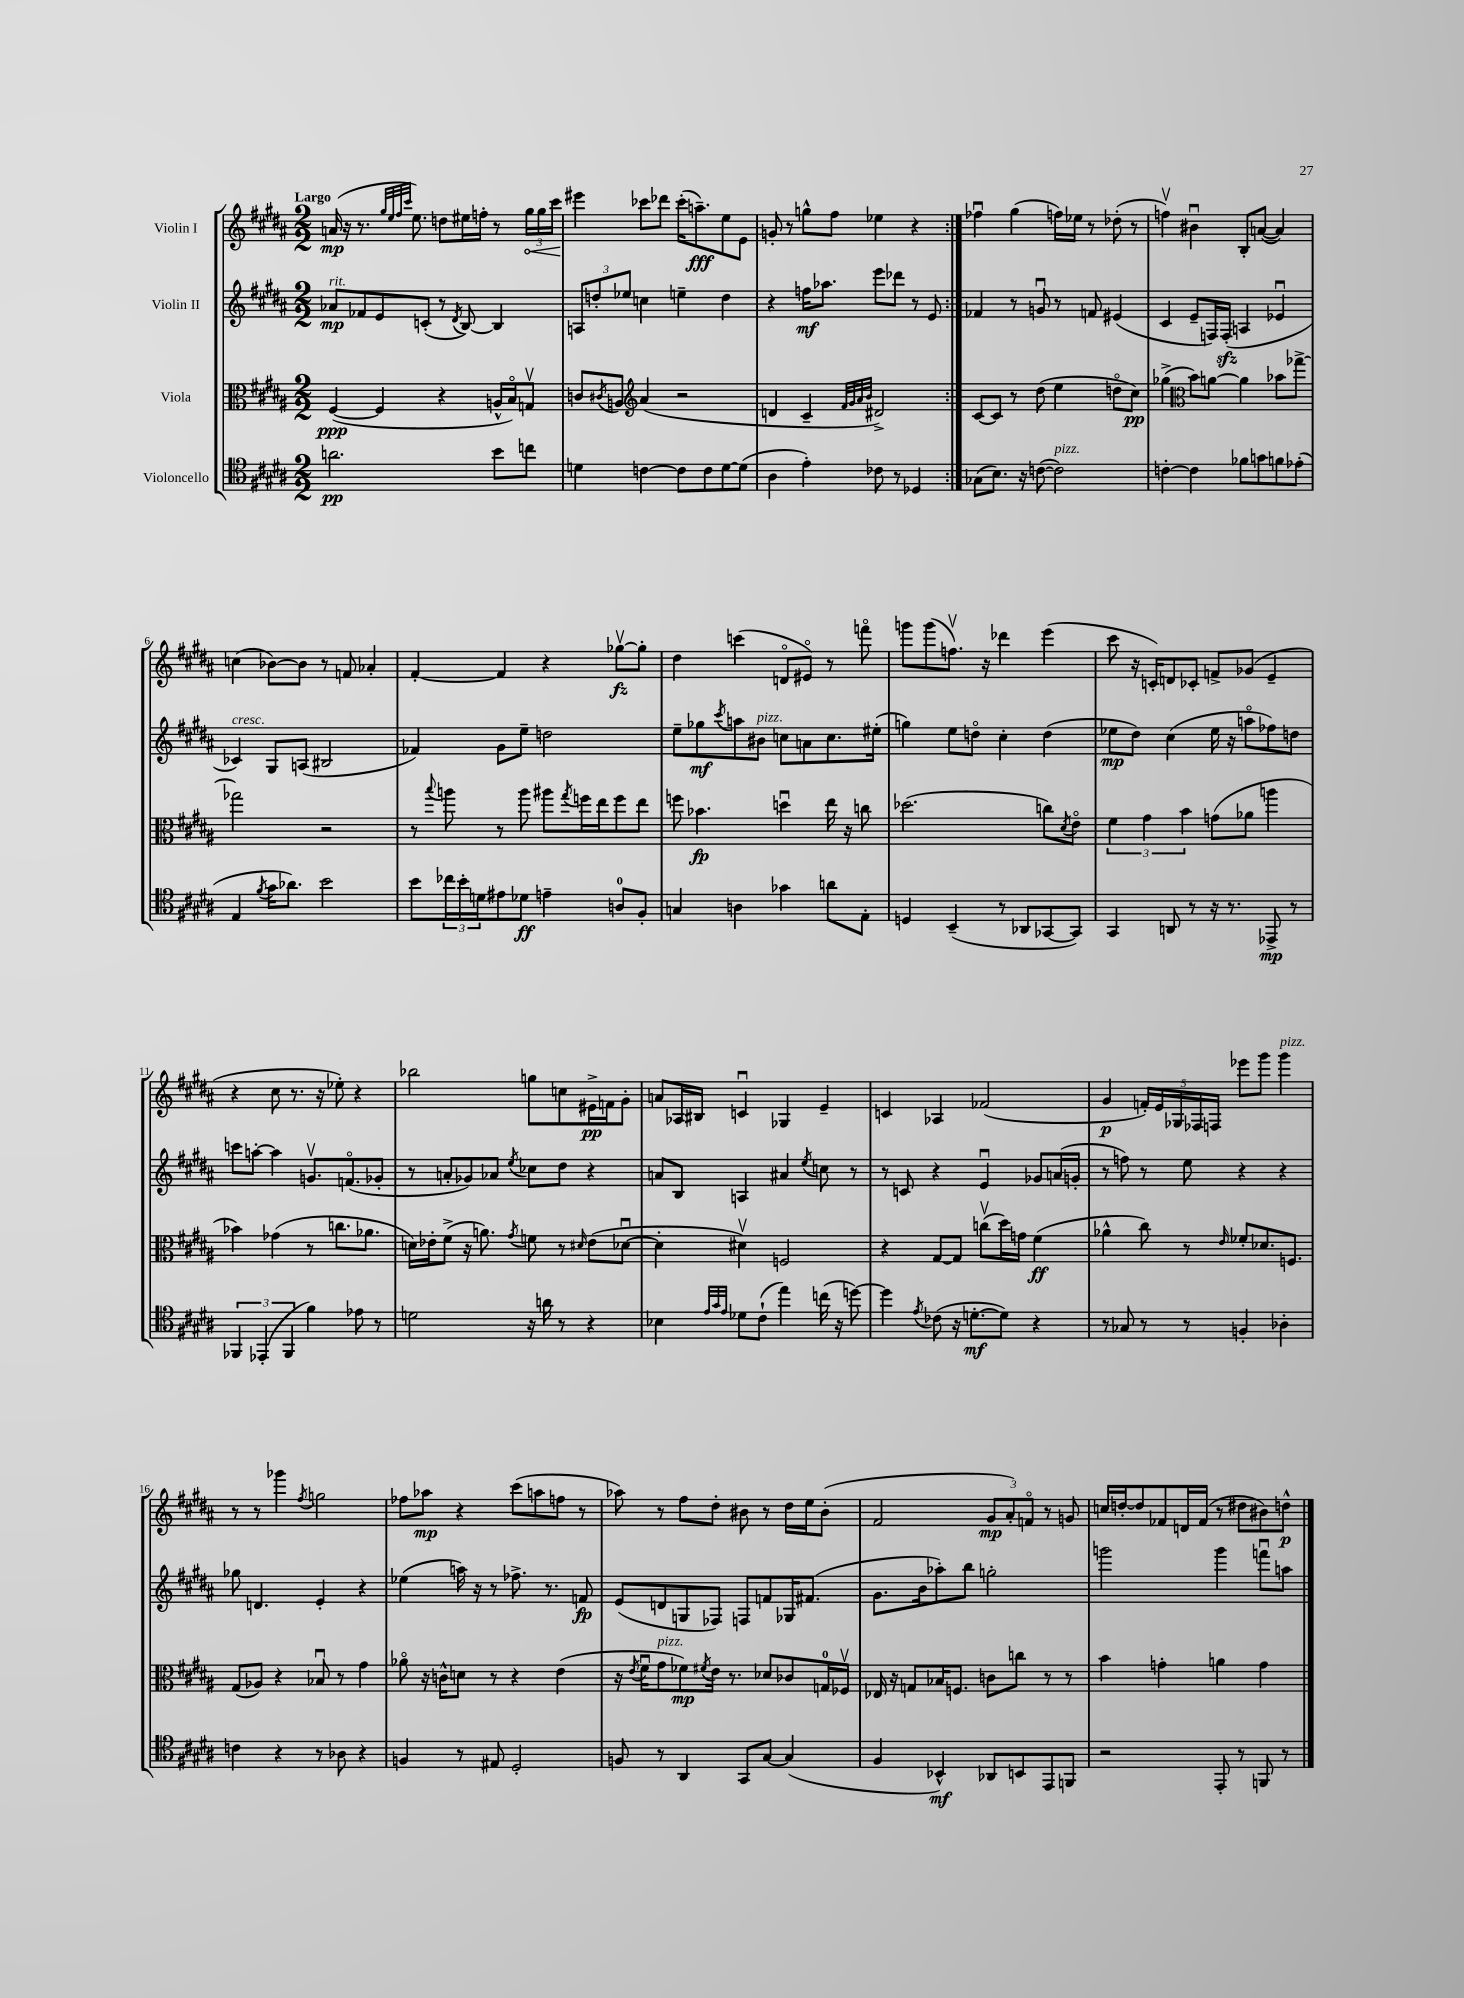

**kern	**dynam	**kern	**dynam	**kern	**dynam	**kern	**dynam
*part4	*part4	*part3	*part3	*part2	*part2	*part1	*part1
*staff4	*staff4	*staff3	*staff3	*staff2	*staff2	*staff1	*staff1
*I"Violoncello	*	*I"Viola	*	*I"Violin II	*	*I"Violin I	*
*clefC4	*	*clefC3	*	*clefG2	*	*clefG2	*
*k[f#c#g#d#a#]	*	*k[f#c#g#d#a#]	*	*k[f#c#g#d#a#]	*	*k[f#c#g#d#a#]	*
*M2/2	*	*M2/2	*	*M2/2	*	*M2/2	*
=1	=1	=1	=1	=1	=1	=1	=1
!	!	!	!	!	!	!LO:TX:a:B:t=Largo	!
!	!	!	!	!LO:TX:a:i:t=rit.	!	!	!
2.an\	pp	([4F#/	ppp	8a-X/L	mp	(16an/	mp
.	.	.	.	.	.	16r	.
.	.	.	.	8f-X/	.	8.r	.
.	.	4F#/]	.	8e/	.	.	.
.	.	.	.	.	.	32qqgg#/LLL	.
.	.	.	.	.	.	32qqee/	.
.	.	.	.	.	.	32qqff#/	.
.	.	.	.	.	.	32qqccc#/JJJ	.
.	.	.	.	.	.	8.ee\)	.
.	.	.	.	(8cn'/J	.	.	.
.	.	4r	.	8r	.	8ddn\L	.
.	.	.	.	8qd#/	.	.	.
.	.	.	.	[8B/)	.	16ee#X\L	.
.	.	.	.	.	.	16ffn'\JJ	.
8b\L	.	16An^^/LL	.	4B/]	.	8r	.
.	.	16B/J)	.	.	.	.	.
!	!	!	!	!	!	!	!LO:HP:b
8ccn\J	.	8Gnv/J	.	.	.	24gg#\LL	<
.	.	.	.	.	.	24gg#\	.
.	.	.	.	.	.	24ccc#\JJ	.
.	.	.	.	.	.	.	[
=2	=2	=2	=2	=2	=2	=2	=2
4dn\	.	8cn/L	.	12An/L	.	4eee#X\	.
.	.	.	.	12ddn'/	.	.	.
.	.	8qc#X/	.	.	.	.	.
.	.	8An/J	.	.	.	.	.
.	.	.	.	12ee-X/J	.	.	.
*	*	*clefG2	*	*	*	*	*
[4cn\	.	(4a#/	.	4ccn\	.	8ccc-X\L	.
.	.	.	.	.	.	8ddd-X\J	.
8c\L]	.	2r	.	4een~\	.	(16ccc-'\KL	.
.	.	.	.	.	.	8.aan~\)	fff
8c\	.	.	.	.	.	.	.
[8d\	.	.	.	4dd\	.	8ee\	.
(8d\J]	.	.	.	.	.	8e\J	.
=3	=3	=3	=3	=3	=3	=3	=3
4A#\	.	4dn/	.	4r	.	8gn'/	.
.	.	.	.	.	.	8r	.
4e'\)	.	4c#~/	.	16ffn\KL	mf	8ggn^^\L	.
.	.	.	.	8.aa-X\J	.	.	.
.	.	.	.	.	.	8ff#\J	.
.	.	32qqf#/LLL	.	.	.	.	.
.	.	32qqg#/	.	.	.	.	.
.	.	32qqa#/	.	.	.	.	.
.	.	32qqb/JJJ	.	.	.	.	.
8c-X\	.	2d#X^/)	.	8eee\L	.	4ee-X\	.
8r	.	.	.	8ddd-X\J	.	.	.
4D-X/	.	.	.	8r	.	4r	.
.	.	.	.	8e/	.	.	.
=4:|!	=4:|!	=4:|!	=4:|!	=4:|!	=4:|!	=4:|!	=4:|!
(8G-X\L	.	[8c#/L	.	4f-X/	.	4ff-Xu\	.
8.B\J)	.	8c#/J]	.	.	.	.	.
.	.	8r	.	8r	.	(4gg#\	.
16r	.	.	.	.	.	.	.
([8cn\	.	(8dd#\	.	8gnu/	.	.	.
!LO:TX:a:i:t=pizz.	!	!	!	!	!	!	!
2c\])	.	4ee\	.	8r	.	16ffn\LL)	.
.	.	.	.	.	.	16ee-X\JJ	.
.	.	.	.	8fn/	.	8r	.
.	.	8ddn\L	.	(4e#X/	.	(8dd-X'\	.
.	.	8cc#\J)	pp	.	.	8r	.
=5	=5	=5	=5	=5	=5	=5	=5
[4cn'\	.	(4gg-X^\	.	4c#/	.	4ffnv\)	.
*	*	*clefC3	*	*	*	*	*
4c\]	.	8b\L)	.	8e~/L	.	4b#Xu\	.
.	.	[8an\J	.	16Fn/L)	.	.	.
.	.	.	.	(16Fzz'/JJ	.	.	.
8f-X\L	.	4a\]	.	4An/	.	8B'/L	.
8gn\	.	.	.	.	.	([8an/J	.
8fn\	.	8b-X\L	.	4e-Xu/	.	4a/])	.
(8e-X'\J	.	[8gg-X^\J	.	.	.	.	.
!!LO:LB:g=z
=6	=6	=6	=6	=6	=6	=6	=6
!	!	!	!	!LO:TX:a:i:t=cresc.	!	!	!
4E/	.	2gg-X\]	.	4c-X/)	.	(4ccn\	.
8qf#/	.	.	.	.	.	.	.
16g#\KL	.	.	.	8G#/L	.	[8b-X\L)	.
8.a-X\J)	.	.	.	.	.	.	.
.	.	.	.	(8An/J	.	8b-\J]	.
2b\	.	2r	.	2B#X/	.	8r	.
.	.	.	.	.	.	8fn/	.
.	.	.	.	.	.	4a-X'/	.
=7	=7	=7	=7	=7	=7	=7	=7
8b\L	.	8r	.	4f-X/)	.	[4f#'/	.
.	.	8qqbb/	.	.	.	.	.
24cc-X\L	.	8aan\	.	.	.	.	.
24b'\	.	.	.	.	.	.	.
24dn\J	.	.	.	.	.	.	.
8e#X\	.	8r	.	8g#\L	.	4f#/]	.
8d-X\J	ff	8aa\	.	8ee~\J	.	.	.
4en~\	.	8aa#X\L	.	2ddn\	.	4r	.
.	.	8qgg#/	.	.	.	.	.
.	.	16ffn\L	.	.	.	.	.
.	.	16ee\J	.	.	.	.	.
8An/L	.	8ff\	.	.	.	[8gg-Xv\L	fz
8F#'/J	.	8ee\J	.	.	.	8gg-'\J]	.
=8	=8	=8	=8	=8	=8	=8	=8
4Gn/	.	8ffn\	.	8ee~\L	.	4dd#\	.
.	.	4.b-X\	fp	8gg-X\	mf	.	.
.	.	.	.	8qccc#/	.	.	.
4An\	.	.	.	8aan\	.	(4cccn\	.
!	!	!	!	!LO:TX:a:i:t=pizz.	!	!	!
.	.	.	.	8b#X\J	.	.	.
4g-X\	.	4ddnu\	.	8ccn\L	.	8dn/L	.
.	.	.	.	8an\	.	8e#X/J)	.
8an\L	.	16ee\	.	8.cc\	.	8r	.
.	.	16r	.	.	.	.	.
8E'\J	.	8ccn\	.	.	.	8fffn\	.
.	.	.	.	(16ee#X'\Jk	.	.	.
=9	=9	=9	=9	=9	=9	=9	=9
4Dn/	.	(2.dd-X\	.	4ggn\)	.	8gggn\L	.
.	.	.	.	.	.	(8ggg\	.
(4BB~/	.	.	.	8ee\L	.	8.ffnv\J)	.
.	.	.	.	8ddn\J	.	.	.
.	.	.	.	.	.	16r	.
8r	.	.	.	4cc#'\	.	4ddd-X\	.
8AA-X/L	.	.	.	.	.	.	.
[8GG-X/	.	8ccn\L)	.	(4dd\	.	(4eee\	.
.	.	8qd#/	.	.	.	.	.
8GG-/J])	.	8e\J	.	.	.	.	.
=10	=10	=10	=10	=10	=10	=10	=10
4GG#/	.	6f#\	.	8ee-X\L	mp	8ccc#\	.
.	.	.	.	8dd#\J)	.	16r	.
.	.	6g#\	.	.	.	.	.
.	.	.	.	.	.	16cn'/KL)	.
8AAn/	.	.	.	(4cc#\	.	8dn/	.
.	.	6b\	.	.	.	.	.
8r	.	.	.	.	.	8c-X'/J	.
16r	.	(8gn\L	.	16ee-\	.	8fn^/L	.
8.r	.	.	.	16r	.	.	.
.	.	8a-X\J	.	8aan\L	.	(8g-X/J	.
8EE-X^/	mp	4aan\	.	8ff-X\)	.	4e~/	.
8r	.	.	.	8ddn\J	.	.	.
!!LO:LB:g=z
=11	=11	=11	=11	=11	=11	=11	=11
6FF-X/	.	4b-X\)	.	8cccn\L	.	4r	.
.	.	.	.	[8aan'\J	.	.	.
(6EE-X'/	.	.	.	.	.	.	.
.	.	(4g-X\	.	4aa\]	.	8cc#\	.
6FF-/	.	.	.	.	.	.	.
.	.	.	.	.	.	8.r	.
4f#\)	.	8r	.	8.gnv/L	.	.	.
.	.	.	.	.	.	16r	.
.	.	8.ccn\L	.	.	.	8ee-X'\)	.
.	.	.	.	(8.fn/	.	.	.
8e-X\	.	.	.	.	.	4r	.
.	.	8.a-X\J	.	.	.	.	.
8r	.	.	.	8g-X'/J	.	.	.
=12	=12	=12	=12	=12	=12	=12	=12
2dn\	.	16dn\LL)	.	8r	.	2bb-X\	.
.	.	16e-X'\J	.	.	.	.	.
.	.	(8f#^\J	.	8an'/L	.	.	.
.	.	16r	.	8g-X/)	.	.	.
.	.	8.an\)	.	.	.	.	.
.	.	.	.	8a-X/J	.	.	.
.	.	8qg#/	.	8qee/	.	.	.
16r	.	8fn\	.	8cc-X\L	.	8ggn\L	.
16an\	.	.	.	.	.	.	.
8r	.	8r	.	8dd#\J	.	8ccn\	.
.	.	16qqd#X/	.	.	.	.	.
4r	.	(8e-\L	.	4r	.	16e#X^\L	pp
.	.	.	.	.	.	16fn\J	.
.	.	[8d-Xu\J	.	.	.	8g#'\J	.
=13	=13	=13	=13	=13	=13	=13	=13
4B-X\	.	4d-'\]	.	8an/L	.	8an/L	.
.	.	.	.	8B/J	.	16A-X/L	.
.	.	.	.	.	.	16B#X/JJ	.
32qqe/LLL	.	.	.	.	.	.	.
32qqg#/	.	.	.	.	.	.	.
32qqe/JJJ	.	.	.	.	.	.	.
8d-X\L	.	4d#Xv\)	.	4An/	.	4cnu/	.
(8c#`\J	.	.	.	.	.	.	.
4ee\)	.	2Fn/	.	4a#X/	.	4G-X/	.
.	.	.	.	8qee/	.	.	.
(16ccn\	.	.	.	8ccn\	.	4e~/	.
16r	.	.	.	.	.	.	.
[8ddn\)	.	.	.	8r	.	.	.
=14	=14	=14	=14	=14	=14	=14	=14
4dd\]	.	4r	.	8r	.	4cn/	.
.	.	.	.	8cn/	.	.	.
8qe/	.	.	.	.	.	.	.
(8c-X\	.	[8G#/L	.	4r	.	4A-X/	.
16r	.	8G#/J]	.	.	.	.	.
[8.dn'\L	mf	.	.	.	.	.	.
.	.	(8ccnv\L	.	4eu/	.	(2f-X/	.
8d\J])	.	16dd#\L)	.	.	.	.	.
.	.	16gn\JJ	.	.	.	.	.
4r	.	(4f#\	ff	8g-X/L	.	.	.
.	.	.	.	(16an/L	.	.	.
.	.	.	.	16gn'/JJ	.	.	.
=15	=15	=15	=15	=15	=15	=15	=15
8r	.	4a-X^^\	.	8r	.	4g#/	p
8G-X/	.	.	.	8ffn\)	.	.	.
8r	.	8cc#\)	.	8r	.	20fn'/LL)	.
.	.	.	.	.	.	20e/	.
.	.	.	.	.	.	20G-X/	.
8r	.	8r	.	8ee\	.	.	.
.	.	.	.	.	.	20F-X/	.
.	.	.	.	.	.	20Fn/JJ	.
.	.	16qqe/	.	.	.	.	.
4Fn'/	.	8f-X'/L	.	4r	.	8eee-X\L	.
.	.	8.d-X/	.	.	.	8ggg#\J	.
!	!	!	!	!	!	!LO:TX:a:i:t=pizz.	!
4A-X'\	.	.	.	4r	.	4ggg#\	.
.	.	8.Fn/J	.	.	.	.	.
!!LO:LB:g=z
=16	=16	=16	=16	=16	=16	=16	=16
4cn\	.	(8G#/L	.	8gg-X\	.	8r	.
.	.	8A-X/J)	.	4.dn/	.	8r	.
4r	.	4r	.	.	.	4ggg-X\	.
.	.	.	.	.	.	8qff#/	.
8r	.	8B-Xu/	.	4e'/	.	2ggn\	.
8A-X\	.	8r	.	.	.	.	.
4r	.	4g#\	.	4r	.	.	.
=17	=17	=17	=17	=17	=17	=17	=17
4Fn/	.	8a-X\	.	(4ee-X\	.	8ff-X\L	.
.	.	16r	.	.	.	8aa-X\J	mp
.	.	16cn^^\KL	.	.	.	.	.
8r	.	8dn\J	.	16aan\)	.	4r	.
.	.	.	.	16r	.	.	.
8E#X/	.	8r	.	8r	.	.	.
2D#'/	.	4r	.	8.ff-X^\	.	(8ccc#\L	.
.	.	.	.	.	.	8aan\	.
.	.	.	.	8.r	.	.	.
.	.	(4e\	.	.	.	8ffn\J	.
.	.	.	.	8fn/	fp	8r	.
=18	=18	=18	=18	=18	=18	=18	=18
8Fn/	.	16r	.	(8e/L	.	8aa-X\)	.
.	.	8qe/	.	.	.	.	.
.	.	16f#u\KL	.	.	.	.	.
!	!	!LO:TX:a:i:t=pizz.	!	!	!	!	!
8r	.	8g#\	.	8dn/	.	8r	.
4AA#/	.	8f-X\)	mp	8Gn/	.	8ff#\L	.
.	.	8qf#X/	.	.	.	.	.
.	.	16e\Jk	.	8F-X/J)	.	8dd#'\J	.
.	.	8.r	.	.	.	.	.
8GG#/L	.	.	.	8Fn/L	.	8b#X\	.
[8G#/J	.	8d-X/L	.	8fn/	.	8r	.
(4G#/]	.	8c-X/	.	16G-X/K	.	16dd#\LL	.
.	.	.	.	(8.f#X/J	.	16ee\J	.
.	.	16Gn/L	.	.	.	(8b#'\J	.
.	.	16F-Xv/JJ	.	.	.	.	.
=19	=19	=19	=19	=19	=19	=19	=19
4F#/	.	16E-X/	.	8.g#\L	.	2f#/	.
.	.	16r	.	.	.	.	.
.	.	8Gn/L	.	.	.	.	.
.	.	.	.	16b\k	.	.	.
4BB-X^^/)	mf	16B-X/K	.	8aa-X'\)	.	.	.
.	.	8.Fn/J	.	.	.	.	.
.	.	.	.	8bb\J	.	.	.
8AA-X/L	.	8cn\L	.	2ggn'\	.	12g#/L	mp
.	.	.	.	.	.	12a#'/)	.
8BBn/	.	8ccn\J	.	.	.	.	.
.	.	.	.	.	.	12fn/J	.
8EE/	.	8r	.	.	.	8r	.
8FFn/J	.	8r	.	.	.	8gn/	.
=20	=20	=20	=20	=20	=20	=20	=20
2r	.	4b\	.	2gggn\	.	16ccn/LL	.
.	.	.	.	.	.	[16ddn'/J	.
.	.	.	.	.	.	8dd/]	.
.	.	4gn'\	.	.	.	8f-X/	.
.	.	.	.	.	.	16dn/L	.
.	.	.	.	.	.	(16f-/JJ	.
8EE'/	.	4an\	.	4ggg\	.	8r	.
8r	.	.	.	.	.	8dd#X\L	.
8FFn/	.	4g\	.	8fffnu\L	.	8b#X\)	.
8r	.	.	.	8aan\J	.	8ddn^^\J	p
==	==	==	==	==	==	==	==
*-	*-	*-	*-	*-	*-	*-	*-
